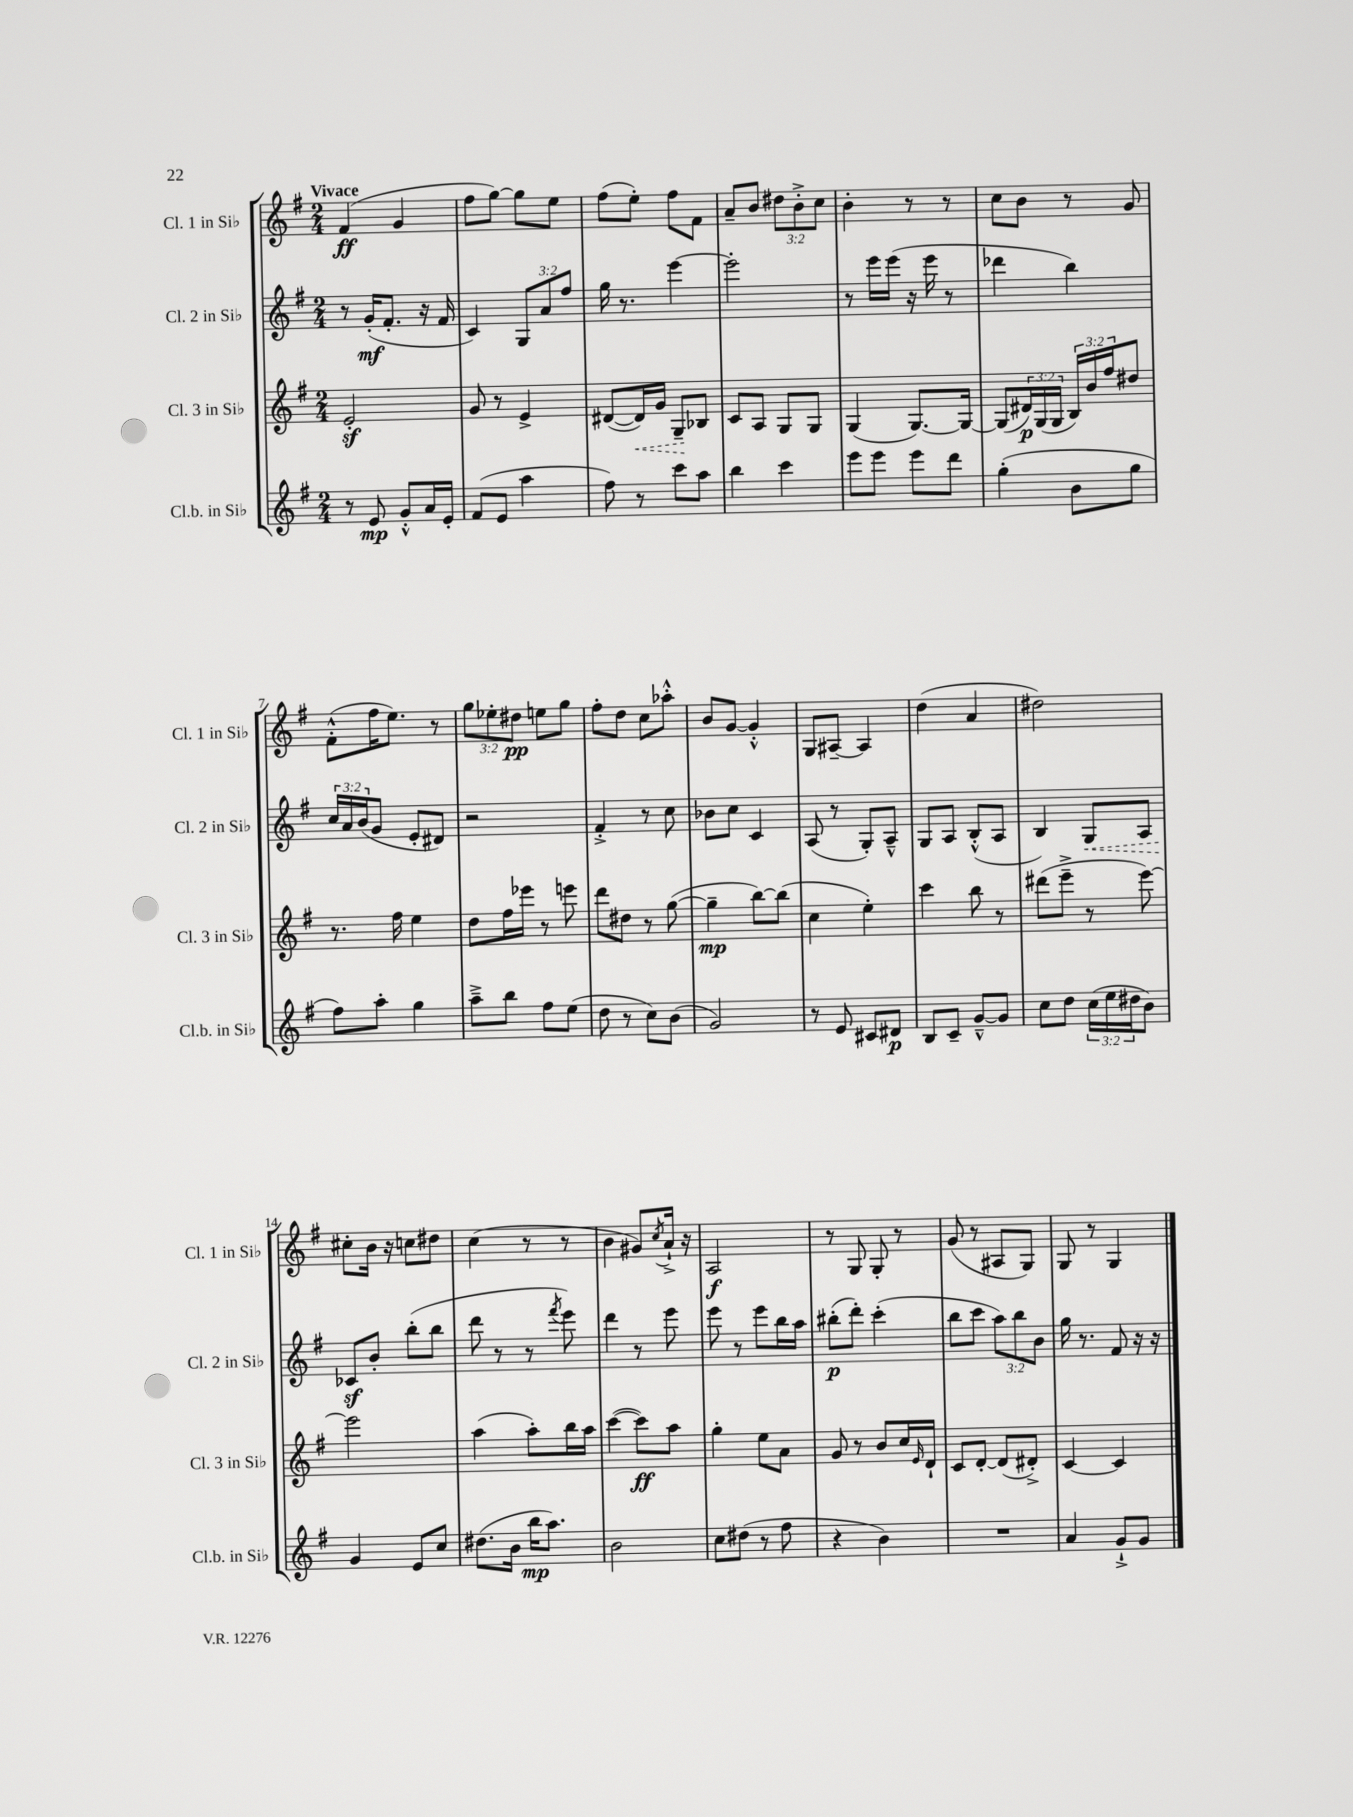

**kern	**dynam	**kern	**dynam	**kern	**dynam	**kern	**dynam
*part4	*part4	*part3	*part3	*part2	*part2	*part1	*part1
*staff4	*staff4	*staff3	*staff3	*staff2	*staff2	*staff1	*staff1
*I"Cl.b. in Si♭	*	*I"Cl. 3 in Si♭	*	*I"Cl. 2 in Si♭	*	*I"Cl. 1 in Si♭	*
*I'Cl.b. in Si♭	*	*I'Cl. 3 in Si♭	*	*I'Cl. 2 in Si♭	*	*I'Cl. 1 in Si♭	*
*clefG2	*	*clefG2	*	*clefG2	*	*clefG2	*
*k[f#]	*	*k[f#]	*	*k[f#]	*	*k[f#]	*
*M2/4	*	*M2/4	*	*M2/4	*	*M2/4	*
=1	=1	=1	=1	=1	=1	=1	=1
!	!	!	!	!	!	!LO:TX:a:B:t=Vivace	!
8r	.	2ez'/	.	8r	.	(4f#/	ff
8e/	mp	.	.	(16g'/KL	mf	.	.
.	.	.	.	8.f#'/J	.	.	.
8g'^^/L	.	.	.	.	.	4g/	.
16a/L	.	.	.	16r	.	.	.
16e'/JJ	.	.	.	16f#/	.	.	.
=2	=2	=2	=2	=2	=2	=2	=2
(8f#/L	.	8g/	.	4c/)	.	8ff#\L	.
8e/J	.	8r	.	.	.	[8gg\J)	.
4aa\	.	4e^/	.	12G/L	.	8gg\L]	.
.	.	.	.	12a/	.	.	.
.	.	.	.	.	.	8ee\J	.
.	.	.	.	12ff#/J	.	.	.
=3	=3	=3	=3	=3	=3	=3	=3
8ff#\)	.	([8d#X/L	.	16gg\	.	(8ff#\L	.
.	.	.	.	8.r	.	.	.
!	!	!	!LO:HP:b	!	!	!	!
8r	.	16d#/L])	<	.	.	8ee'\J)	.
.	.	16g/JJ	.	.	.	.	.
8ccc\L	.	8G~/L	.	[4eee\	.	8ff#\L	.
8aa\J	.	8B-X/J	[	.	.	8f#\J	.
=4	=4	=4	=4	=4	=4	=4	=4
4bb\	.	8c/L	.	2eee'\]	.	8a~/L	.
.	.	8A/J	.	.	.	8b/J	.
4ccc\	.	8G/L	.	.	.	12dd#X\L	.
.	.	.	.	.	.	12b'^\	.
.	.	8G/J	.	.	.	.	.
.	.	.	.	.	.	12cc\J	.
=5	=5	=5	=5	=5	=5	=5	=5
8eee\L	.	(4G/	.	8r	.	4b'\	.
8eee\J	.	.	.	16eee\LL	.	.	.
.	.	.	.	(16eee\JJ	.	.	.
8eee\L	.	[8.G/L)	.	16r	.	8r	.
.	.	.	.	16eee\	.	.	.
8ddd\J	.	.	.	8r	.	8r	.
.	.	16G/Jk_	.	.	.	.	.
=6	=6	=6	=6	=6	=6	=6	=6
(4gg'\	.	(8G/L]	.	4ddd-X\	.	8cc\L	.
.	.	24d#X/L)	p	.	.	8b\J	.
.	.	(24G/	.	.	.	.	.
.	.	24G/JJ	.	.	.	.	.
8b\L	.	24B/LL)	.	4bb\)	.	8r	.
.	.	24b/	.	.	.	.	.
.	.	24ff#/J	.	.	.	.	.
8gg\J	.	8dd#X/J	.	.	.	8g/	.
!!LO:LB:g=z
=7	=7	=7	=7	=7	=7	=7	=7
8ff#\L)	.	8.r	.	24cc/LL	.	(8f#'^^\L	.
.	.	.	.	24a/	.	.	.
.	.	.	.	(24b/J	.	.	.
8aa'\J	.	.	.	8g/J	.	16ff#\K	.
.	.	16ff#\	.	.	.	8.ee\J)	.
4gg\	.	4ee\	.	8e'/L	.	.	.
.	.	.	.	8d#X/J)	.	8r	.
=8	=8	=8	=8	=8	=8	=8	=8
8aa~^\L	.	8dd\L	.	2r	.	12gg\L	.
.	.	.	.	.	.	12ee-X'\	.
8bb\J	.	16ff#\L	.	.	.	.	.
.	.	.	.	.	.	12dd#X\J	pp
.	.	16eee-X\JJ	.	.	.	.	.
8ff#\L	.	8r	.	.	.	8een\L	.
(8ee\J	.	8eeen\	.	.	.	8gg\J	.
=9	=9	=9	=9	=9	=9	=9	=9
8dd\	.	8ddd\L	.	4f#'^/	.	8ff#'\L	.
8r	.	8dd#X\J	.	.	.	8dd\J	.
8cc\L)	.	8r	.	8r	.	8cc\L	.
(8b\J	.	([8gg\	.	8cc\	.	8aa-X'^^\J	.
=10	=10	=10	=10	=10	=10	=10	=10
2g/)	.	4gg~\]	mp	8b-X\L	.	8b/L	.
.	.	.	.	8cc\J	.	[8g/J	.
.	.	[8bb\L)	.	4c/	.	4g'^^/]	.
.	.	(8bb\J]	.	.	.	.	.
=11	=11	=11	=11	=11	=11	=11	=11
8r	.	4cc\	.	(8A/	.	8G/L	.
8e/	.	.	.	8r	.	[8A#X~/J	.
8c#X/L	.	4ee'\)	.	8G'/L)	.	4A#/]	.
8d#X/J	p	.	.	8A~^^/J	.	.	.
=12	=12	=12	=12	=12	=12	=12	=12
8B/L	.	4ccc\	.	8G/L	.	(4dd\	.
8c~/J	.	.	.	8A/J	.	.	.
[8g~^^/L	.	8bb\	.	(8B'^^/L	.	4a/	.
8g/J]	.	8r	.	8A/J	.	.	.
=13	=13	=13	=13	=13	=13	=13	=13
8cc\L	.	(8ddd#X\L	.	4B/)	.	2dd#X\)	.
8dd\J	.	8eee~^\J	.	.	.	.	.
!	!	!	!	!	!LO:HP:b	!	!
(24cc\LL	.	8r	.	8G/L	<	.	.
24ee\	.	.	.	.	.	.	.
24dd#X\J	.	.	.	.	.	.	.
8b\J)	.	[8eee\)	.	8A/J	.	.	.
!!LO:LB:g=z
=14	=14	=14	=14	=14	=14	=14	=14
4g/	.	2eee\]	.	8c-Xz/L	.	8cc#X'\L	.
.	.	.	.	8b'/J	[	16b\Jk	.
.	.	.	.	.	.	16r	.
8e/L	.	.	.	(8bb'\L	.	8ccn\L	.
8cc/J	.	.	.	8bb\J	.	8dd#X\J	.
=15	=15	=15	=15	=15	=15	=15	=15
(8.dd#X\L	.	(4aa\	.	8ddd\	.	(4cc\	.
.	.	.	.	8r	.	.	.
16b\Jk	.	.	.	.	.	.	.
16bb\KL	mp	8aa'\L)	.	8r	.	8r	.
8.aa\J)	.	.	.	.	.	.	.
.	.	.	.	8qfff#/	.	.	.
.	.	16bb\L	.	8eee\)	.	8r	.
.	.	16aa\JJ	.	.	.	.	.
=16	=16	=16	=16	=16	=16	=16	=16
2b\	.	([4ccc\	.	4ddd\	.	4b\	.
.	.	8ccc\L])	ff	8r	.	8g#X/L)	.
.	.	.	.	.	.	8qcc/	.
.	.	8aa\J	.	8eee\	.	16a`^/Jk	.
.	.	.	.	.	.	16r	.
=17	=17	=17	=17	=17	=17	=17	=17
8cc\L	.	4gg'\	.	8eee\	.	2A/	f
(8dd#X\J	.	.	.	8r	.	.	.
8r	.	8ee\L	.	8eee\L	.	.	.
8ff#\	.	8a\J	.	16bb\L	.	.	.
.	.	.	.	16aa\JJ	.	.	.
=18	=18	=18	=18	=18	=18	=18	=18
4r	.	8g/	.	(8bb#X'\L	p	8r	.
.	.	8r	.	8ddd'\J)	.	8G/	.
4b\)	.	8b/L	.	(4ccc'\	.	8G'/	.
.	.	16cc/L	.	.	.	8r	.
.	.	16qqe/	.	.	.	.	.
.	.	16d`/JJ	.	.	.	.	.
=19	=19	=19	=19	=19	=19	=19	=19
2r	.	8c/L	.	8bb\L	.	(8g/	.
.	.	[8d'/J	.	8ccc\J	.	8r	.
.	.	(8d/L]	.	12aa\L)	.	8A#X/L	.
.	.	.	.	12bb\	.	.	.
.	.	8d#X'^/J)	.	.	.	8G/J)	.
.	.	.	.	12b\J	.	.	.
=20	=20	=20	=20	=20	=20	=20	=20
4a/	.	[4c/	.	16gg\	.	8G/	.
.	.	.	.	8.r	.	.	.
.	.	.	.	.	.	8r	.
8g`^/L	.	4c/]	.	8f#/	.	4G/	.
8g/J	.	.	.	16r	.	.	.
.	.	.	.	16r	.	.	.
==	==	==	==	==	==	==	==
*-	*-	*-	*-	*-	*-	*-	*-
